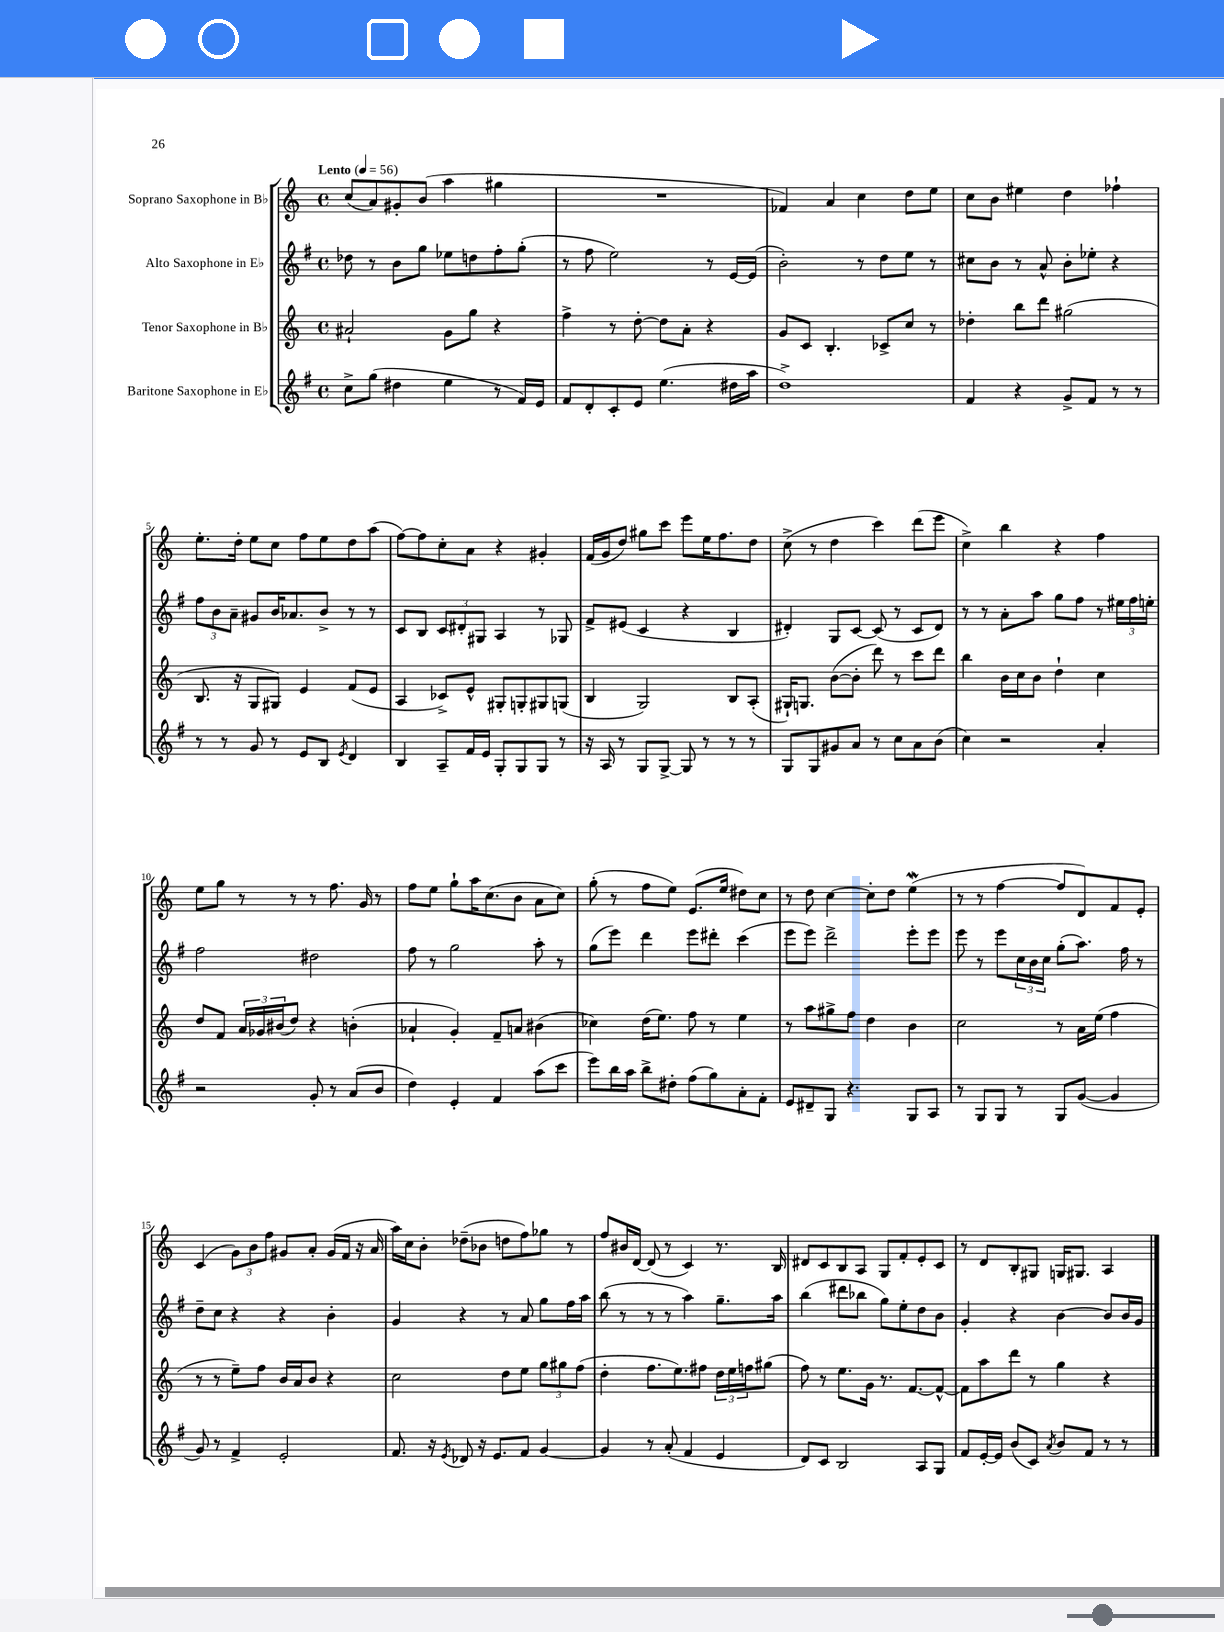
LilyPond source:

<<
\new StaffGroup <<
\new Staff = "s0" \with { instrumentName = "Soprano Saxophone in Bb" } {
    \clef treble \key c \major \defaultTimeSignature \time 4/4 \tempo "Lento" 4 = 56
    c''8( a'8) gis'8-. b'8( a''4 gis''4 |
    R1 |
    fes'4) a'4 c''4 d''8 e''8 |
    c''8 b'8 eis''4 d''4 fes''4-! |
    e''8.-. d''16-. e''8 c''8 f''8 e''8 d''8 a''8( |
    f''8~) f''8 c''8-. a'8 r4 gis'4-. |
    f'16( g'16 d''8) gis''8 c'''8 e'''8 e''16 f''8. d''8 |
    c''8->( r8 d''4 c'''4) d'''8( e'''8 |
    c''4->) b''4 r4 f''4 |
    e''8 g''8 r8 r8 r8 f''8. g'16 r8 |
    f''8 e''8 g''8-! a''16 c''8.( b'8 a'8 c''8) |
    g''8-.( r8 f''8 e''8) e'8.( e''16 dis''8) c''8 |
    r8 d''8 c''4~ c''8-. d''8 e''4\mordent( |
    r8 r8 f''4~ f''8 d'8) f'8 e'8-. |
    c'4( \tuplet 3/2 { g'8) b'8 f''8 } gis'8 a'8-. gis'16( f'16 r16 a'16 |
    a''16) c''16 b'8-. des''8--( bes'8 d''8 f''8) ges''8 r8 |
    f''8 bis'16 d'16~ d'8( r8 c'4) r8. b16 |
    dis'8 c'8 b8 a8 g8 f'8-. e'8-. c'8 |
    r8 d'8 b8-. gis8 g16 gis8. a4 \bar "|." |
}
\new Staff = "s1" \with { instrumentName = "Alto Saxophone in Eb" } {
    \clef treble \key g \major \defaultTimeSignature \time 4/4
    des''8 r8 b'8 g''8 ees''8 d''8 fis''8-. g''8-.( |
    r8 fis''8 e''2) r8 e'16~ e'16( |
    b'2-.) r8 d''8 e''8 r8 |
    cis''8 b'8 r8 a'8-^ b'8-. ees''8-. r4 |
    \tuplet 3/2 { fis''8 b'8 a'8-- } gis'8 b'16 aes'8. b'8-> r8 r8 |
    c'8 b8 \tuplet 3/2 { c'8 dis'8-. gis8 } a4 r8 ges8 |
    fis'8-> eis'8( c'4 r4 b4 |
    dis'4-.) g8 c'8~ c'8( r8 c'8 dis'8) |
    r8 r8 a'8-. a''8 g''8 fis''8 r8 \tuplet 3/2 { eis''16 fis''16 e''16-. } |
    fis''2 dis''2 |
    fis''8 r8 g''2 a''8-. r8 |
    g''8( e'''8) d'''4 e'''8 dis'''8-. c'''4( |
    e'''8 e'''8) d'''2-> e'''8-. e'''8 |
    e'''8 r8 e'''8 \tuplet 3/2 { c''16 b'16 c''16 } g''8-.( a''8.) fis''16 r8 |
    d''8-- c''8 r4 r4 b'4-. |
    g'4 r4 r8 a'8 g''8 fis''16 a''16 |
    b''8( r8 r8 r8 a''4) g''8.-- a''16 |
    b''4( dis'''8 bes''8 g''8) e''8-. d''8 b'8 |
    g'4-. r4 b'4~ b'8 b'16 g'16 \bar "|." |
}
\new Staff = "s2" \with { instrumentName = "Tenor Saxophone in Bb" } {
    \clef treble \key c \major \defaultTimeSignature \time 4/4
    ais'2-! g'8 g''8 r4 |
    f''4-> r8 d''8~-. d''8 a'8-. r4 |
    g'8 c'8 b4.-. ces'8-> c''8 r8 |
    des''4-. b''8 d'''8 gis''2( |
    b8. r16 g8 gis8) e'4 f'8( e'8 |
    a4 ces'8->) e'8-^ gis8-. g8-. gis8 g8( |
    b4 g2) b8 a8-.( |
    gis16-!) g8. b'8~( b'8-. d'''8) r8 c'''8 d'''8 |
    b''4 b'16 c''16 b'8 d''4-! c''4 |
    d''8 f'8 \tuplet 3/2 { a'16 ges'16 bis'16( } d''8) r4 b'4-.( |
    aes'4-! g'4-.) f'8-- a'8 bis'4( |
    ces''4) d''16( e''8.) f''8 r8 e''4 |
    r8 a''8 gis''8-> f''8 d''4 b'4 |
    c''2 r8 a'16 e''16( f''4 |
    r8 r8 e''8--) f''8 b'16 a'16 b'8 r4 |
    c''2 d''8 e''8 \tuplet 3/2 { g''8 gis''8 f''8( } |
    d''4-. f''8. e''8.) fis''8 \tuplet 3/2 { d''16 e''16 f''16 } gis''8( |
    f''8) r8 e''8. g'16 r8. f'8.~ f'8~-^ |
    f'8 a''8 d'''8 r8 g''4 r4 \bar "|." |
}
\new Staff = "s3" \with { instrumentName = "Baritone Saxophone in Eb" } {
    \clef treble \key g \major \defaultTimeSignature \time 4/4
    c''8-> g''8( dis''4 e''4 r8 fis'16) e'16 |
    fis'8 d'8-. c'8-. e'8 e''4.( dis''16 a''16 |
    d''1->) |
    fis'4 r4 g'8-> fis'8 r8 r8 |
    r8 r8 g'8 r8 e'8 b8 \acciaccatura { e'8 } d'4 |
    b4 a8-- fis'16 e'16 g8-. g8 g8 r8 |
    r16 a16 r8 g8 g8~-> g8 r8 r8 r8 |
    g8 g8 gis'8 a'8 r8 c''8 a'8 b'8( |
    c''4) r2 a'4-. |
    r2 g'8-. r8 a'8( b'8 |
    d''4) e'4-. fis'4 a''8( c'''8 |
    e'''8) b''16 a''16 b''8-> dis''8-. fis''8( g''8) a'8-. fis'8-. |
    e'8 dis'8-- g8 r4. g8 a8 |
    r8 g8 g8 r8 g8 g'8~( g'4 |
    g'8) r8 fis'4-> e'2-. |
    fis'8. r16 \acciaccatura { e'8 } des'8 r16 e'8. fis'8 g'4~ |
    g'4 r8 a'8-.( fis'4 e'4 |
    d'8) c'8 b2 a8 g8 |
    fis'8 e'16~-. e'16 b'8( c'8) \acciaccatura { a'8 } b'8 fis'8 r8 r8 \bar "|." |
}
>>
>>
